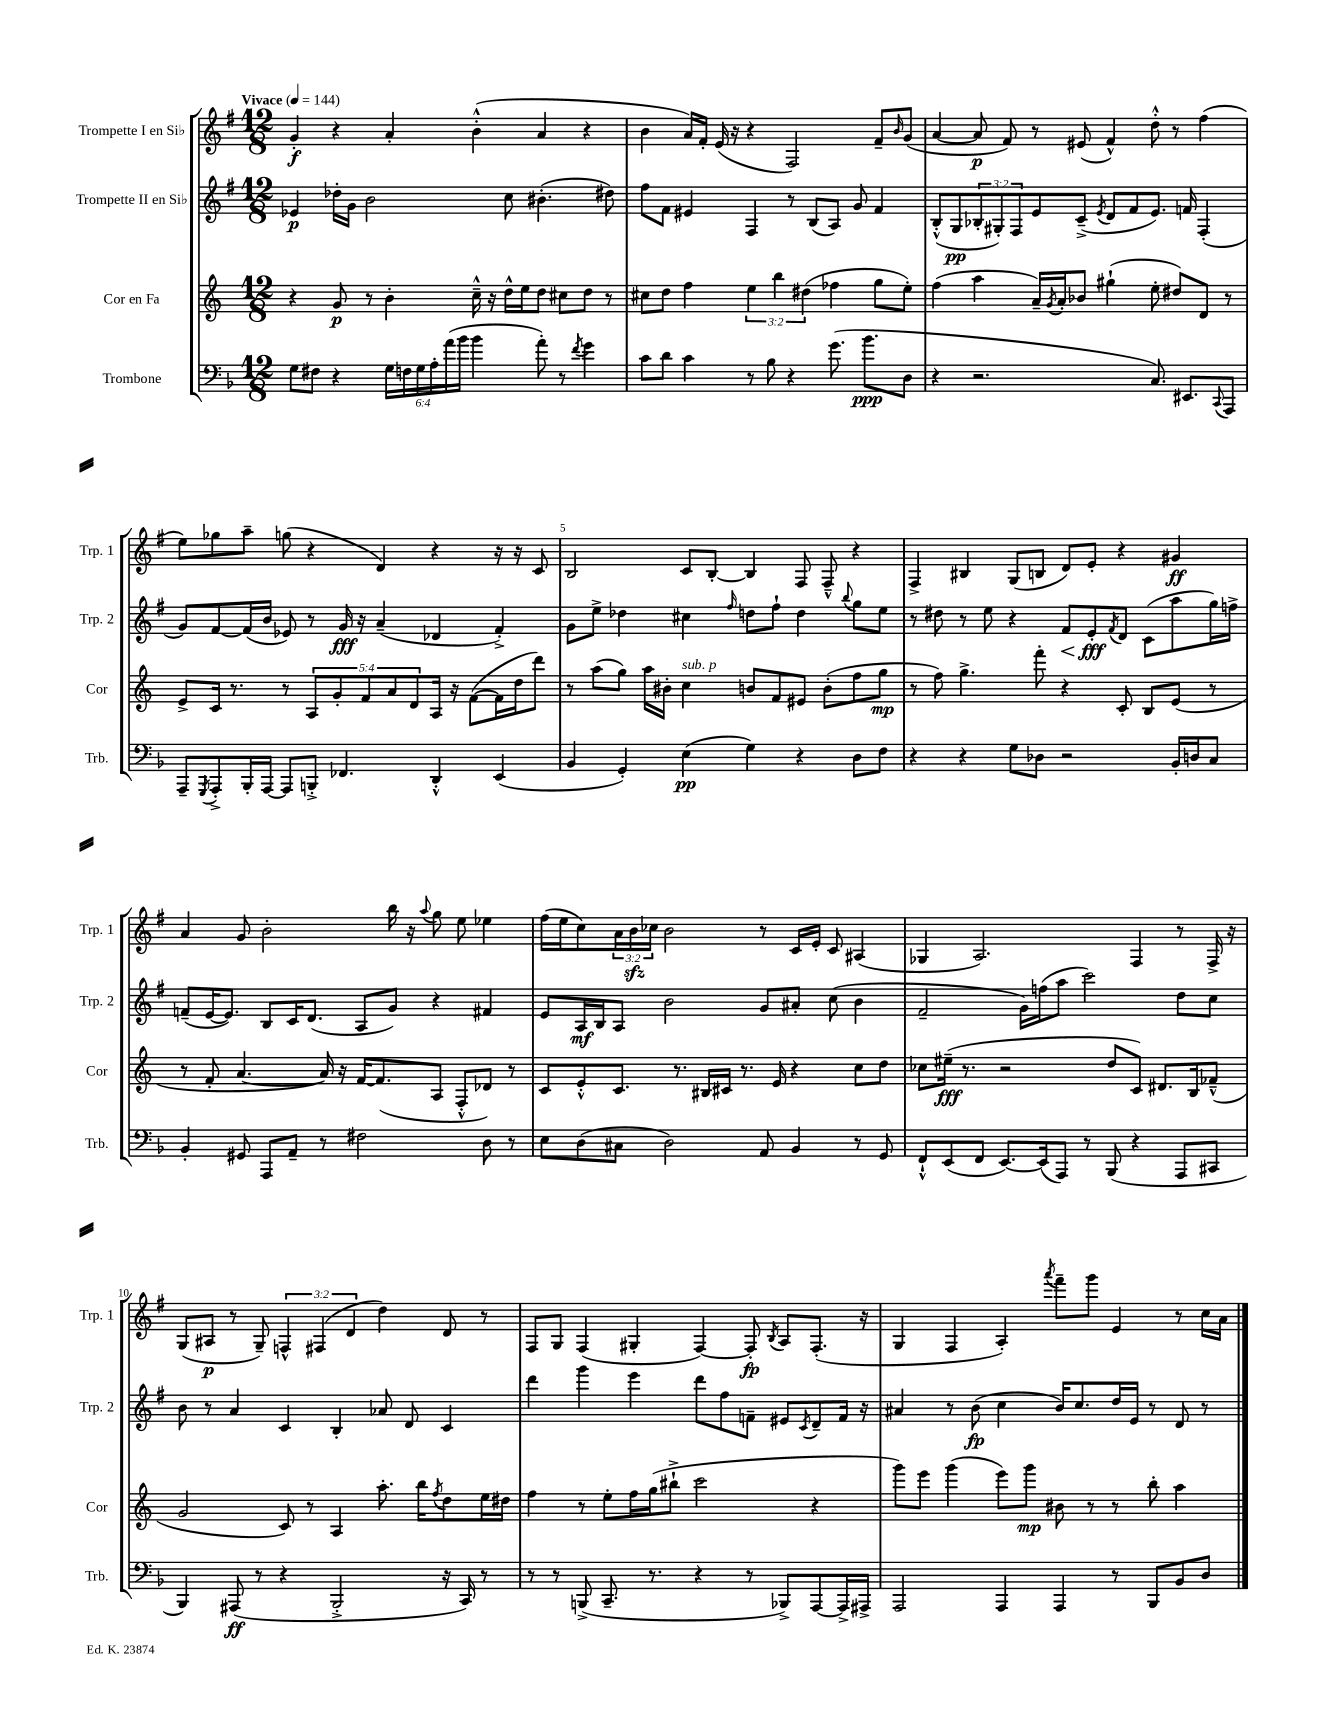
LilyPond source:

<<
\new StaffGroup <<
\new Staff = "s0" \with { instrumentName = "Trompette I en Sib" shortInstrumentName = "Trp. 1" } {
    \clef treble \key g \major \numericTimeSignature \time 12/8 \override Staff.TupletNumber.text = #tuplet-number::calc-fraction-text \tempo "Vivace" 4 = 144
    g'4-.\f r4 a'4-. b'4-.-^( a'4 r4 |
    b'4 a'16) fis'16-. e'16( r16 r4 fis2) fis'8-- \grace { b'16 } g'8( |
    a'4~ a'8\p fis'8) r8 eis'8( fis'4-^) d''8-.-^ r8 fis''4( |
    e''8) ges''8 a''8-- g''8( r4 d'4) r4 r16 r16 c'8 |
    b2 c'8 b8~-. b4 fis8 fis8---^ r4 |
    fis4-> bis4 g8( b8 d'8) e'8-. r4 gis'4\ff |
    a'4 g'8 b'2-. b''16 r16 \appoggiatura { a''8 } g''8 e''8 ees''4 |
    fis''16( e''16 c''8) \tuplet 3/2 { a'16 b'16\sfz ces''16 } b'2 r8 c'16 e'16-. c'8 ais4( |
    ges4 a2.) fis4 r8 fis16-> r16 |
    g8( ais8\p r8 g8--) \tuplet 3/2 { f4-^ fis4( d'4 } d''4) d'8 r8 |
    fis8 g8 fis4( gis4-. fis4~) fis8-.\fp \acciaccatura { b8 } a8 fis8.-.( r16 |
    g4 fis4 a4-.) \acciaccatura { a'''8 } fis'''8-- g'''8 e'4 r8 c''16 a'16 \bar "|." |
}
\new Staff = "s1" \with { instrumentName = "Trompette II en Sib" shortInstrumentName = "Trp. 2" } {
    \clef treble \key g \major \numericTimeSignature \time 12/8 \override Staff.TupletNumber.text = #tuplet-number::calc-fraction-text
    ees'4\p des''16-. g'16 b'2 c''8 bis'4.-.( dis''8) |
    fis''8 fis'8 eis'4 fis4 r8 b8( a8) g'8 fis'4 |
    b8-.-^( g8\pp \tuplet 3/2 { bes8-. gis8-.) fis8 } e'8 c'8--->( \acciaccatura { e'8 } d'8 fis'8 e'8.) f'16 fis4-.( |
    g'8) fis'8~ fis'16( b'16 ees'8) r8 g'16\fff r16 a'4--( des'4 fis'4-.->) |
    g'8 e''8-> des''4 cis''4 \grace { fis''16 } d''8 fis''8-! d''4 \appoggiatura { b''8 } g''8 e''8 |
    r8 dis''8 r8 e''8 r4 fis'8\< e'8-.\fff\! \acciaccatura { fis'8 } d'8 c'8( a''8 g''16) f''16-> |
    f'8--( e'16~ e'8.) b8 c'16 d'8.( a8 g'8) r4 fis'4 |
    e'8 a16\mf b16 a8 b'2 g'8 ais'8-. c''8( b'4 |
    fis'2-- g'16) f''16( a''8 c'''2) d''8 c''8 |
    b'8 r8 a'4 c'4 b4-. aes'8 d'8 c'4 |
    d'''4 g'''4 e'''4 d'''8 fis''8 f'8-- eis'8 \acciaccatura { c'8 } d'8-- f'16 r16 |
    ais'4 r8 b'8\fp( c''4 b'16) c''8. d''16 e'16 r8 d'8 r8 \bar "|." |
}
\new Staff = "s2" \with { instrumentName = "Cor en Fa" shortInstrumentName = "Cor" } {
    \clef treble \key c \major \numericTimeSignature \time 12/8 \override Staff.TupletNumber.text = #tuplet-number::calc-fraction-text
    r4 g'8\p r8 b'4-. c''16---^ r16 d''16-^ e''16 d''8 cis''8 d''8 r8 |
    cis''8 d''8 f''4 \tuplet 3/2 { e''4 b''4 dis''4( } fes''4 g''8 e''8-.) |
    f''4( a''4 a'16--) \acciaccatura { g'8 } a'16-. bes'8 gis''4-!( e''8-. dis''8) d'8 r8 |
    e'8-> c'16 r8. r8 \tuplet 5/4 { a8 g'8-. f'8 a'8 d'8 } a16 r16 f'8~( f'16 d''16 d'''8) |
    r8 a''8( g''8) a''16 bis'16-. c''4^\markup { \italic "sub. p" } b'8 f'8 eis'8 b'8-.( f''8 g''8\mp |
    r8 f''8) g''4.-> f'''8-. r4 c'8-. b8 e'8( r8 |
    r8 f'8-. a'4.~ a'16) r16 f'16~ f'8.( a8 f8-.-^ des'8) r8 |
    c'8 e'8-.-^ c'8. r8. bis16 cis'16 r8. e'16 r4 c''8 d''8 |
    ces''8 eis''16--\fff( r8. r2 d''8 c'8) dis'8. b16 fes'8---^( |
    g'2 c'8) r8 a4 a''8.-. b''16 \acciaccatura { f''8 } d''8 e''16 dis''16 |
    f''4 r8 e''8-. f''16 g''16( bis''8-!-> c'''2 r4 |
    g'''8) e'''8 g'''4( e'''8) g'''8\mp bis'8 r8 r8 b''8-. a''4 \bar "|." |
}
\new Staff = "s3" \with { instrumentName = "Trombone" shortInstrumentName = "Trb." } {
    \clef bass \key f \major \numericTimeSignature \time 12/8 \override Staff.TupletNumber.text = #tuplet-number::calc-fraction-text
    g8 fis8 r4 \tuplet 6/4 { g16 f16 g16 a16-. a'16( bes'16 } bes'4 a'8-.) r8 \acciaccatura { f'8 } g'4 |
    c'8 d'8 c'4 r8 bes8 r4 g'8.( bes'8.\ppp d8 |
    r4 r2. c8.) eis,8. \appoggiatura { c,8 } a,,8 |
    a,,8-- \acciaccatura { g,,8 } a,,8-.-> bes,,16-. a,,16~ a,,8 b,,8-.-> fes,4. d,4-.-^ e,4( |
    bes,4 g,4-.) e4\pp( g4) r4 d8 f8 |
    r4 r4 g8 des8 r2 bes,16-. d16 c8 |
    bes,4-. gis,8 a,,8 a,8-- r8 fis2 d8 r8 |
    e8 d8( cis8 d2) a,8 bes,4 r8 g,8 |
    f,8-!-^ e,8( f,8 e,8.~) e,16( a,,8) r8 bes,,8( r4 a,,8 cis,8 |
    bes,,4) ais,,8\ff( r8 r4 bes,,2-.-> r16 c,16) r8 |
    r8 r8 b,,8->( c,8.-- r8. r4 r8 bes,,8->) a,,8~ a,,16-> ais,,16-> |
    a,,2 a,,4 a,,4 r8 bes,,8 bes,8 d8 \bar "|." |
}
>>
>>
\layout { \context { \Score \override BarNumber.break-visibility = ##(#f #t #t) barNumberVisibility = #(every-nth-bar-number-visible 5) } }
